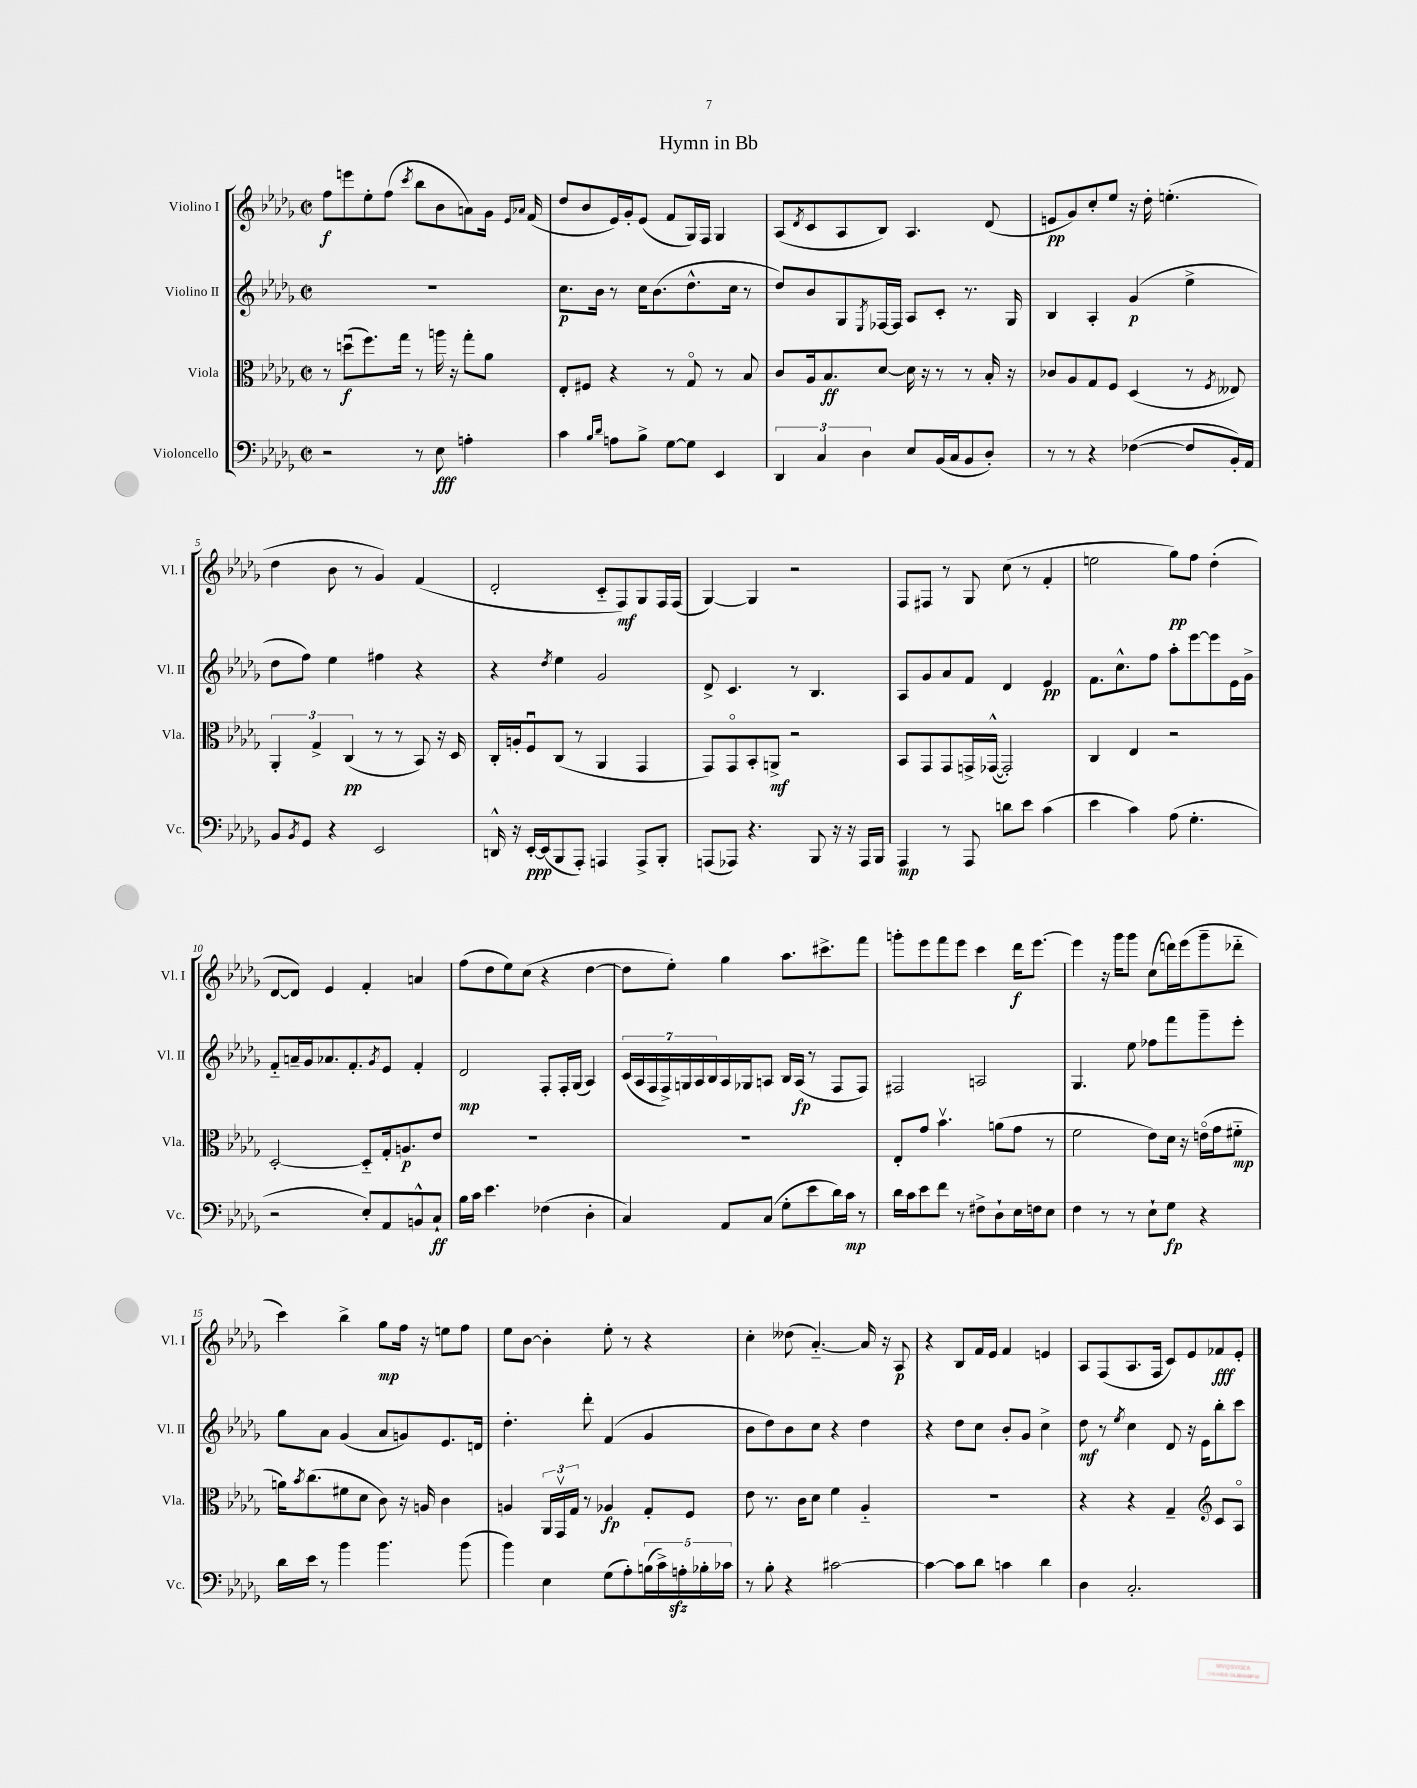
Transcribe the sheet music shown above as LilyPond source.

\header { title = "Hymn in Bb" }
<<
\new StaffGroup <<
\new Staff = "s0" \with { instrumentName = "Violino I" shortInstrumentName = "Vl. I" } {
    \clef treble \key des \major \defaultTimeSignature \time 2/2
    f''8\f e'''8 ees''8-. f''8( \acciaccatura { c'''8 } bes''8 bes'8 a'8) ges'16 \grace { ees'16 aes'16 } f'16( |
    des''8 bes'8 ees'16) ges'16-. ees'8( f'8 ges16) f16 ges4 |
    aes8( \acciaccatura { des'8 } c'8 aes8 bes8) aes4. des'8( |
    e'8\pp ges'8) c''8-. ees''8 r16 des''16-. e''4.-.( |
    des''4 bes'8 r8 ges'4) f'4( |
    des'2-. c'8-_ f8\mf) ges8 f16 f16( |
    ges4~) ges4 r2 |
    f8 fis8 r8 ges8 c''8( r8 f'4-. |
    e''2 ges''8\pp) f''8 des''4-.( |
    des'8~ des'8) ees'4 f'4-. a'4 |
    f''8( des''8 ees''8) c''8( r4 des''4~ |
    des''8 ees''8-.) ges''4 aes''8. cis'''8.-> f'''8 |
    g'''8-. ees'''8 f'''8 ees'''8 c'''4 des'''16\f ees'''8.~ |
    ees'''4 r16 ges'''16 ges'''8 c''8( d'''16) ees'''16( ges'''8-- des'''8-_ |
    c'''4) bes''4-> ges''8\mp f''16 r16 e''8 f''8 |
    ees''8 bes'8~ bes'4-. ees''8-. r8 r4 |
    c''4-. deses''8( aes'4.~-_) aes'16 r16 aes8\p |
    r4 bes8 f'16 ees'16 f'4 e'4 |
    aes8 f8( aes8. f16 c'8) ees'8 fes'8\fff ees'8-. \bar "|." |
}
\new Staff = "s1" \with { instrumentName = "Violino II" shortInstrumentName = "Vl. II" } {
    \clef treble \key des \major \defaultTimeSignature \time 2/2
    R1 |
    c''8.\p bes'16 r8 c''16 bes'8.( des''8.-^ c''16 r8 |
    des''8) bes'8 ges8 \acciaccatura { ees8 } fes16~ fes16 aes8 c'8-. r8. ges16 |
    bes4 aes4-. ges'4\p( ees''4-> |
    des''8 f''8) ees''4 fis''4 r4 |
    r4 \acciaccatura { des''8 } ees''4 ges'2 |
    des'8-> c'4. r8 bes4. |
    aes8 ges'8 aes'8 f'8 des'4 ees'4\pp |
    f'8. c''8.-^ f''8 aes''8-. ees'''8~ ees'''8 ees'16 ges'16-> |
    f'8-_ a'16-- ges'16 aes'8. f'8.-. \acciaccatura { ges'8 } ees'8 f'4-. |
    des'2\mp f8-. f16-. ges16( aes4) |
    \tuplet 7/4 { c'16( aes16 f16 f16->) g16 aes16 bes16 } aes16 ges16 a8 bes16 a16\fp( r8 f8 f8) |
    fis2 a2 |
    ges4. ees''8 fes''8 f'''8 ges'''8-- ees'''8-. |
    ges''8 aes'8 ges'4( aes'8 g'8) ees'8. d'16 |
    des''4.-. des'''8-. f'4( ges'4 |
    bes'8 des''8) bes'8 c''8 r4 des''4 |
    r4 des''8 c''8 bes'8-. ges'8 c''4-> |
    des''8\mf r8 \acciaccatura { ees''8 } c''4 des'8 r16 ees'16 bes''8-. c'''8 \bar "|." |
}
\new Staff = "s2" \with { instrumentName = "Viola" shortInstrumentName = "Vla." } {
    \clef alto \key des \major \defaultTimeSignature \time 2/2
    r8 d''8\downbow\f( f''8.) ges''16 r8 a''16 r16 ges''8-. aes'8 |
    ees8-. fis8 r4 r8 ges8\flageolet r8 bes8 |
    c'8 aes16 bes8.\ff des'8~ des'16 r16 r8 r8 bes16-. r16 |
    ces'8 aes8 ges8 f8 des4( r8 \acciaccatura { f8 } eeses8) |
    \tuplet 3/2 { aes,4-. ges4-> c4\pp( } r8 r8 bes,8) r16 des16 |
    c16-. a16-. f8\downbow c8( r8 aes,4 ges,4 |
    ges,8) ges,8\flageolet bes,8-. a,8->\mf r2 |
    bes,8 ges,8 ges,8 g,16-> ges,16~-^( ges,2-.) |
    c4 ees4 r2 |
    des2~-. des8-_ ges16-. a8.\p ees'8 |
    R1 |
    R1 |
    ees8-. ges'8 bes'4.\upbow a'8( ges'8 r8 |
    f'2 ees'8) des'16 r16 e'16\flageolet( ges'16 fis'8-_\mp |
    a'16) \acciaccatura { bes'8 } c''8.( fis'8 des'8 c'8) r16 a16 c'4 |
    a4 \tuplet 3/2 { aes,16 ges,16\upbow ges16 } r8 aes4\fp ges8-. f8 |
    ees'8 r8. c'16 des'8 f'4 aes4-_ |
    R1 |
    r4 r4 ges4-- \clef treble c'8 aes8\flageolet \bar "|." |
}
\new Staff = "s3" \with { instrumentName = "Violoncello" shortInstrumentName = "Vc." } {
    \clef bass \key des \major \defaultTimeSignature \time 2/2
    r2 r8 ees8\fff a4-. |
    c'4 \grace { bes16 des'16 } a8 bes8-> ges8~ ges8 ees,4 |
    \tuplet 3/2 { des,4 c4 des4 } ees8 bes,16( c16 bes,8 des8-.) |
    r8 r8 r4 fes4~( fes8 bes,16-.) aes,16 |
    bes,8 \acciaccatura { bes,8 } ges,8 r4 ees,2 |
    d,16-^ r16 ees,16~-.\ppp ees,16( bes,,8 aes,,8-.) a,,4 a,,8-> bes,,8-. |
    a,,8( aes,,8) r4. bes,,8 r16 r16 aes,,16 bes,,16 |
    aes,,4\mp r8 aes,,8 d'8 ees'8 c'4( |
    ees'4 c'4) aes8( ges4.-. |
    r2 ees8-.) aes,8 b,8-^ c8-!\ff |
    bes16 c'16 ees'4. fes4( des4-. |
    c4) aes,8 c8( ges8-. ees'8 des'16) c'16\mp r8 |
    des'16 c'16 ees'8 f'8 r8 fis8-> des8-! ees16 f16 ees8 |
    f4 r8 r8 ees8-! ges8\fp r4 |
    des'16 ees'16 r8 bes'4 bes'4. bes'8( |
    bes'4) ees4 ges8( aes8-.) \tuplet 5/4 { b16( c'16->) a16-.\sfz bes16-. ces'16 } |
    r8 bes8-. r4 cis'2~ |
    cis'4~ cis'8 des'8 c'4 des'4 |
    des4 c2.-. \bar "|." |
}
>>
>>
